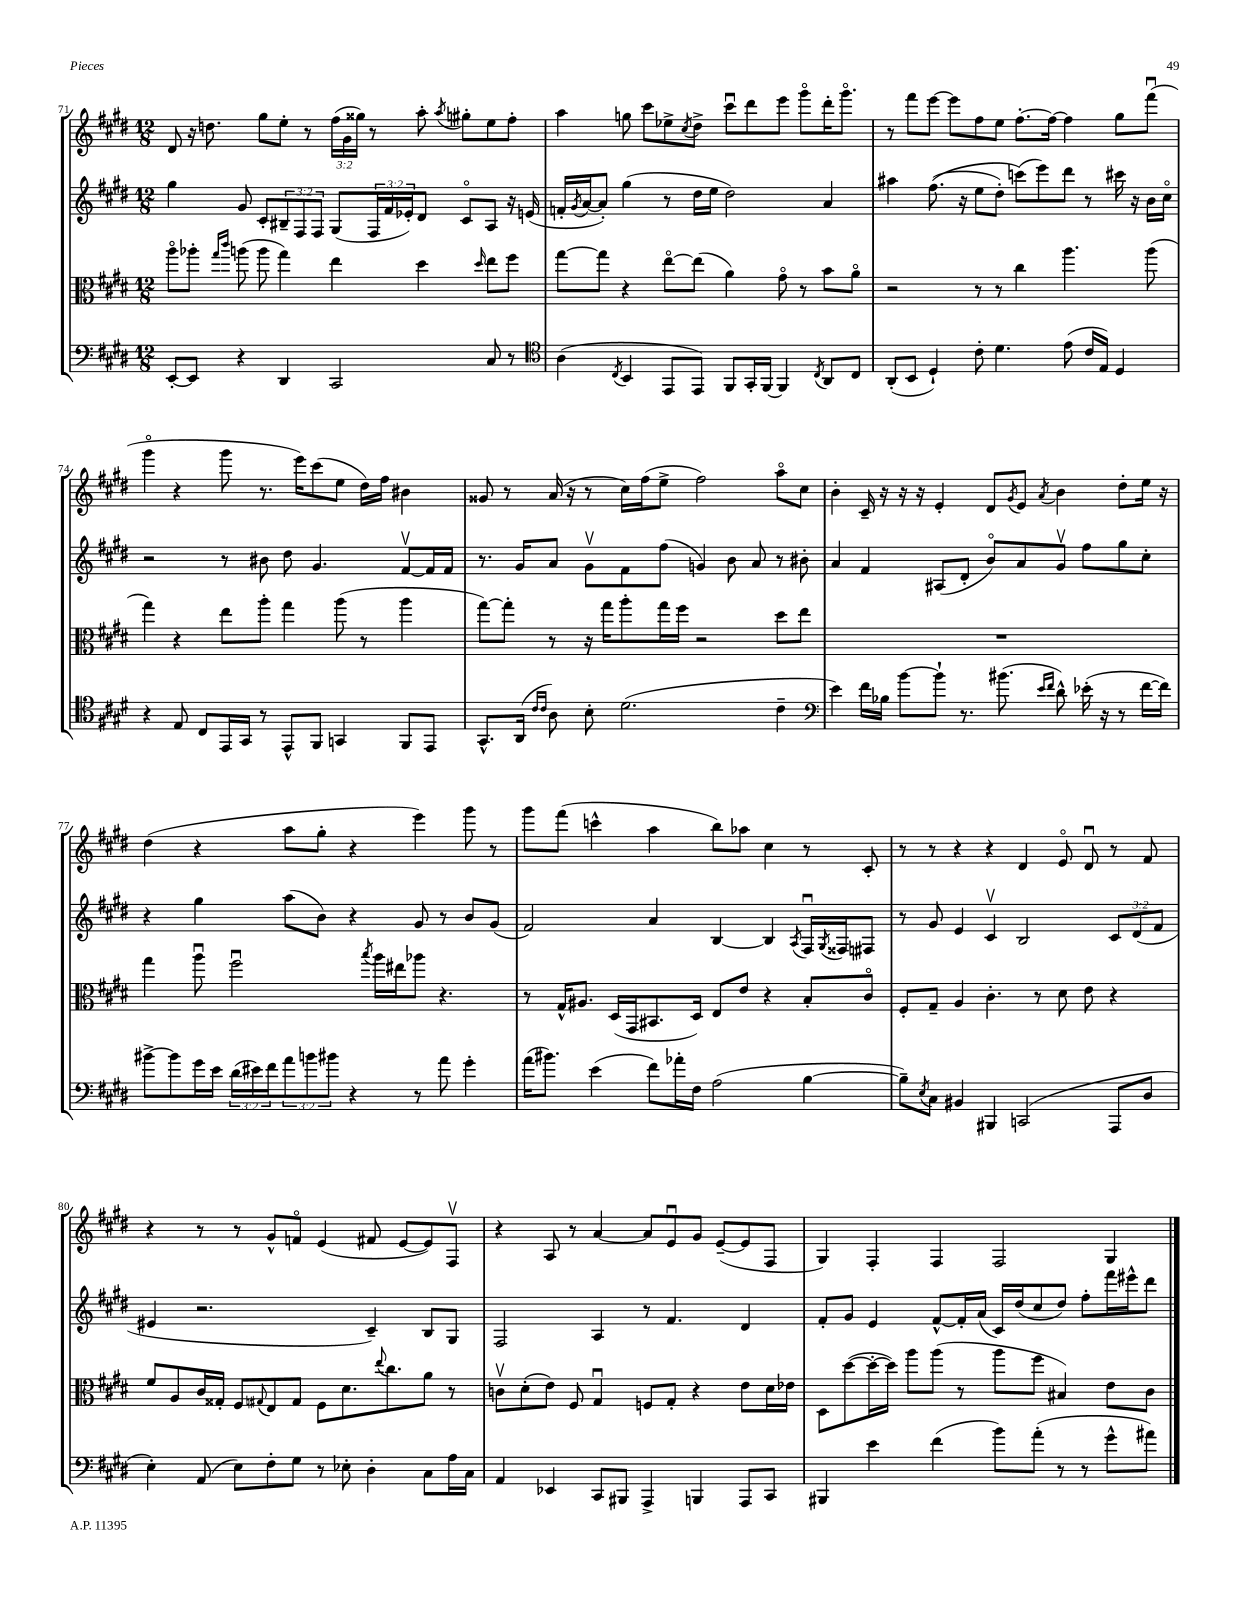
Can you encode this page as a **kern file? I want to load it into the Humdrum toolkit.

**kern	**kern	**kern	**kern
*staff4	*staff3	*staff2	*staff1
*clefF4	*clefC3	*clefG2	*clefG2
*k[f#c#g#d#]	*k[f#c#g#d#]	*k[f#c#g#d#]	*k[f#c#g#d#]
*M12/8	*M12/8	*M12/8	*M12/8
[8EE'	8aao	4gg#	8d#
8EE]	8aa-'	.	16r
.	.	.	8.dd
.	16qqgg#	.	.
.	16qqccc#	.	.
4r	(8aa	8g#	.
.	8aa	8c#'	8gg#
4DD#	4gg#)	12B#~	8ee'
.	.	12F#	.
.	.	.	8r
.	.	12F#	.
2CC#	4ee	(8G#	(24ff#
.	.	.	24g#
.	.	.	24gg##)
.	.	24F#	8r
.	.	24f#	.
.	.	24e-')	.
.	4dd#	8d#	8aa'
.	.	.	8qaa
.	.	8c#o	8gg#'
.	16qqdd#	.	.
8C#	8ee	8A	8ee
8r	8ff#	16r	8ff#'
.	.	(16e	.
=	=	=	=
*clefC4	*	*	*
(4A	[8gg#	16f'	4aa
.	.	8qg#	.
.	.	[16a	.
.	8gg#]	8a'])	.
8qC#	.	.	.
4BB	4r	(4gg#	8gg
.	.	.	8ccc#
8EE	[8eeo	8r	8ee-^
.	.	.	8qcc#
8EE)	(8ee]	16dd#	8dd#^
.	.	16ee	.
8FF#	4a)	2dd#)	8ccc#u
16GG#'	.	.	8ddd#
[16FF#	.	.	.
4FF#]	8g#o	.	8eee
.	8r	.	8ggg#o
8qC#	.	.	.
8AA	8b	4a	16ddd#'
.	.	.	8.ggg#o
8C#	8ao	.	.
=	=	=	=
(8AA'	2r	4aa#	8r
8BB	.	.	8fff#
4D#`)	.	&((8.ff#	[8eee
.	.	.	8eee]
.	.	16r	.
8c#'	8r	8ee	8ff#
4.d#	8r	8dd#')	8ee
.	4cc#	(8ccc&)	[8.ff#'
.	.	8eee)	.
.	.	.	16ff#_
(8e	4.aa	8ddd#	4ff#]
16c#	.	8r	.
16E)	.	.	.
4D#	.	16ccc#	8gg#
.	.	16r	.
.	(8aa	16b	(8fff#u
.	.	16cc#o	.
=	=	=	=
4r	4gg#)	2r	4ggg#o
8E	4r	.	4r
8C#	.	.	.
16EE	8ee	8r	8ggg#
16GG#	.	.	.
8r	8aa'	8b#	8.r
8EE^^	4gg#	8dd#	.
.	.	.	16eee)
8FF#	.	4.g#	(8ccc#
4GG	(8aa	.	8ee
.	8r	.	16dd#)
.	.	.	16ff#
8FF#	4aa	[8f#v	4b#
8EE	.	16f#]	.
.	.	16f#	.
=	=	=	=
8.GG#^^	[8gg#)	8.r	8g##
.	8gg#']	.	8r
(16AA	.	16g#	.
16qqc#	.	.	.
16qqc#	.	.	.
8A)	8r	8a	(16a
.	.	.	16r
8B'	16r	8g#v	8r
.	16gg#	.	.
(2.d#	8aa'	8f#	16cc#)
.	.	.	(16ff#
.	16gg#	(8ff#	8ee^
.	16ff#	.	.
.	2r	4g)	2ff#)
.	.	8b	.
.	.	8a	.
4c#~	8dd#	8r	8aao
.	8ee	8b#'	8cc#
=	=	=	=
*clefF4	*	*	*
4e)	1.r	4a	4b'
16f#	.	4f#	16c#~
16B-	.	.	16r
[8b	.	.	16r
.	.	.	16r
8b`]	.	(8A#	4e'
8.r	.	8d#'	.
.	.	8bo)	8d#
(8.b#	.	.	.
.	.	.	8qg#
.	.	8a	8e
16qqe	.	.	.
16qqf#	.	.	8qa
8d#^^)	.	8g#v	4b
(16e-'	.	8ff#	.
16r	.	.	.
8r	.	8gg#	8dd#'
[16f#	.	8cc#'	16ee
16f#])	.	.	16r
=	=	=	=
[8b#^	4gg#	4r	(4dd#
8b#]	.	.	.
16g#	8aau	4gg#	4r
16e	.	.	.
(24d#	2ff#u	.	.
24e#)	.	.	.
24f#	.	.	.
12a	.	(8aa	8aa
12b	.	.	.
.	.	8b)	8gg#'
12b#	.	.	.
4r	.	4r	4r
.	8qbb	.	.
.	16aa	.	.
.	16ee#	.	.
8r	8aa-	8g#	4eee)
8a	4.r	8r	.
4g#'	.	8b	8ggg#
.	.	(8g#	8r
=	=	=	=
(16a	8r	2f#)	8ggg#
8.b#)	.	.	.
.	16G#^^	.	(8fff#
.	8.A#	.	.
(4e	.	.	4ccc^^
.	(16D#	.	.
.	16GG#	.	.
8f#)	8.BB#	4a	4aa
16a-'	.	.	.
16F#	16D#)	.	.
(2A	8E	[4B	8bb)
.	8e	.	8aa-
.	4r	4B]	4cc#
.	.	8qA	.
[4B	8B'	16F#u	8r
.	.	8qG#	.
.	.	16F##	.
.	8c#o	8F#	8c#'
=	=	=	=
8B~])	8F#'	8r	8r
8qE	.	.	.
8C#	8G#~	8g#	8r
4BB#	4A	4e	4r
4BBB#	4.c#'	4c#v	4r
(2CC	.	2B	4d#
.	8r	.	.
.	8d#	.	8eo
.	8e	.	8d#u
8AAA	4r	12c#	8r
.	.	(12d#	.
8D#	.	.	8f#
.	.	12f#	.
=	=	=	=
4E')	8f#	4e#	4r
.	8A	.	.
(8AA	16c#	2.r	8r
.	16G##'	.	.
8E)	8F#	.	8r
.	8qqG#	.	.
8F#'	8E	.	8g#^^
8G#	8G#	.	8fo
8r	8F#	.	(4e
8E-'	8.d#	.	.
4D#'	.	4c#~)	8f#
.	8qqee	.	.
.	8.cc#	.	.
.	.	.	[8e
8C#	8a	8B	8e])
16A	8r	8G#	8F#v
16C#	.	.	.
=	=	=	=
4AA	8cv	2F#	4r
.	(8d#'	.	.
4EE-	8e)	.	8A
.	8F#	.	8r
8CC#	4G#u	4A	[4a
8BBB#	.	.	.
4AAA^	8F	8r	8a]
.	8G#'	4.f#	8eu
4BBB	4r	.	8g#
.	.	.	([8e~
8AAA	8e	4d#	8e]
8CC#	16d#	.	8F#
.	16e-	.	.
=	=	=	=
4BBB#	8D#	8f#'	4G#)
.	([8dd#	8g#	.
4e	16dd#'_	4e	4F#'
.	16dd#])	.	.
.	8aa	.	.
(4f#	(8aa	[8f#^^	4F#
.	8r	16f#']	.
.	.	(16a	.
8b)	8aa	16c#)	2F#
.	.	(16dd#	.
(8a'	8ff#	8cc#	.
8r	4B#)	8dd#)	.
8r	.	8ff#'	.
8g#^^	8e	16fff#	4G#
.	.	16eee#^^	.
8a#)	8c#	8ddd#	.
==	==	==	==
*-	*-	*-	*-
